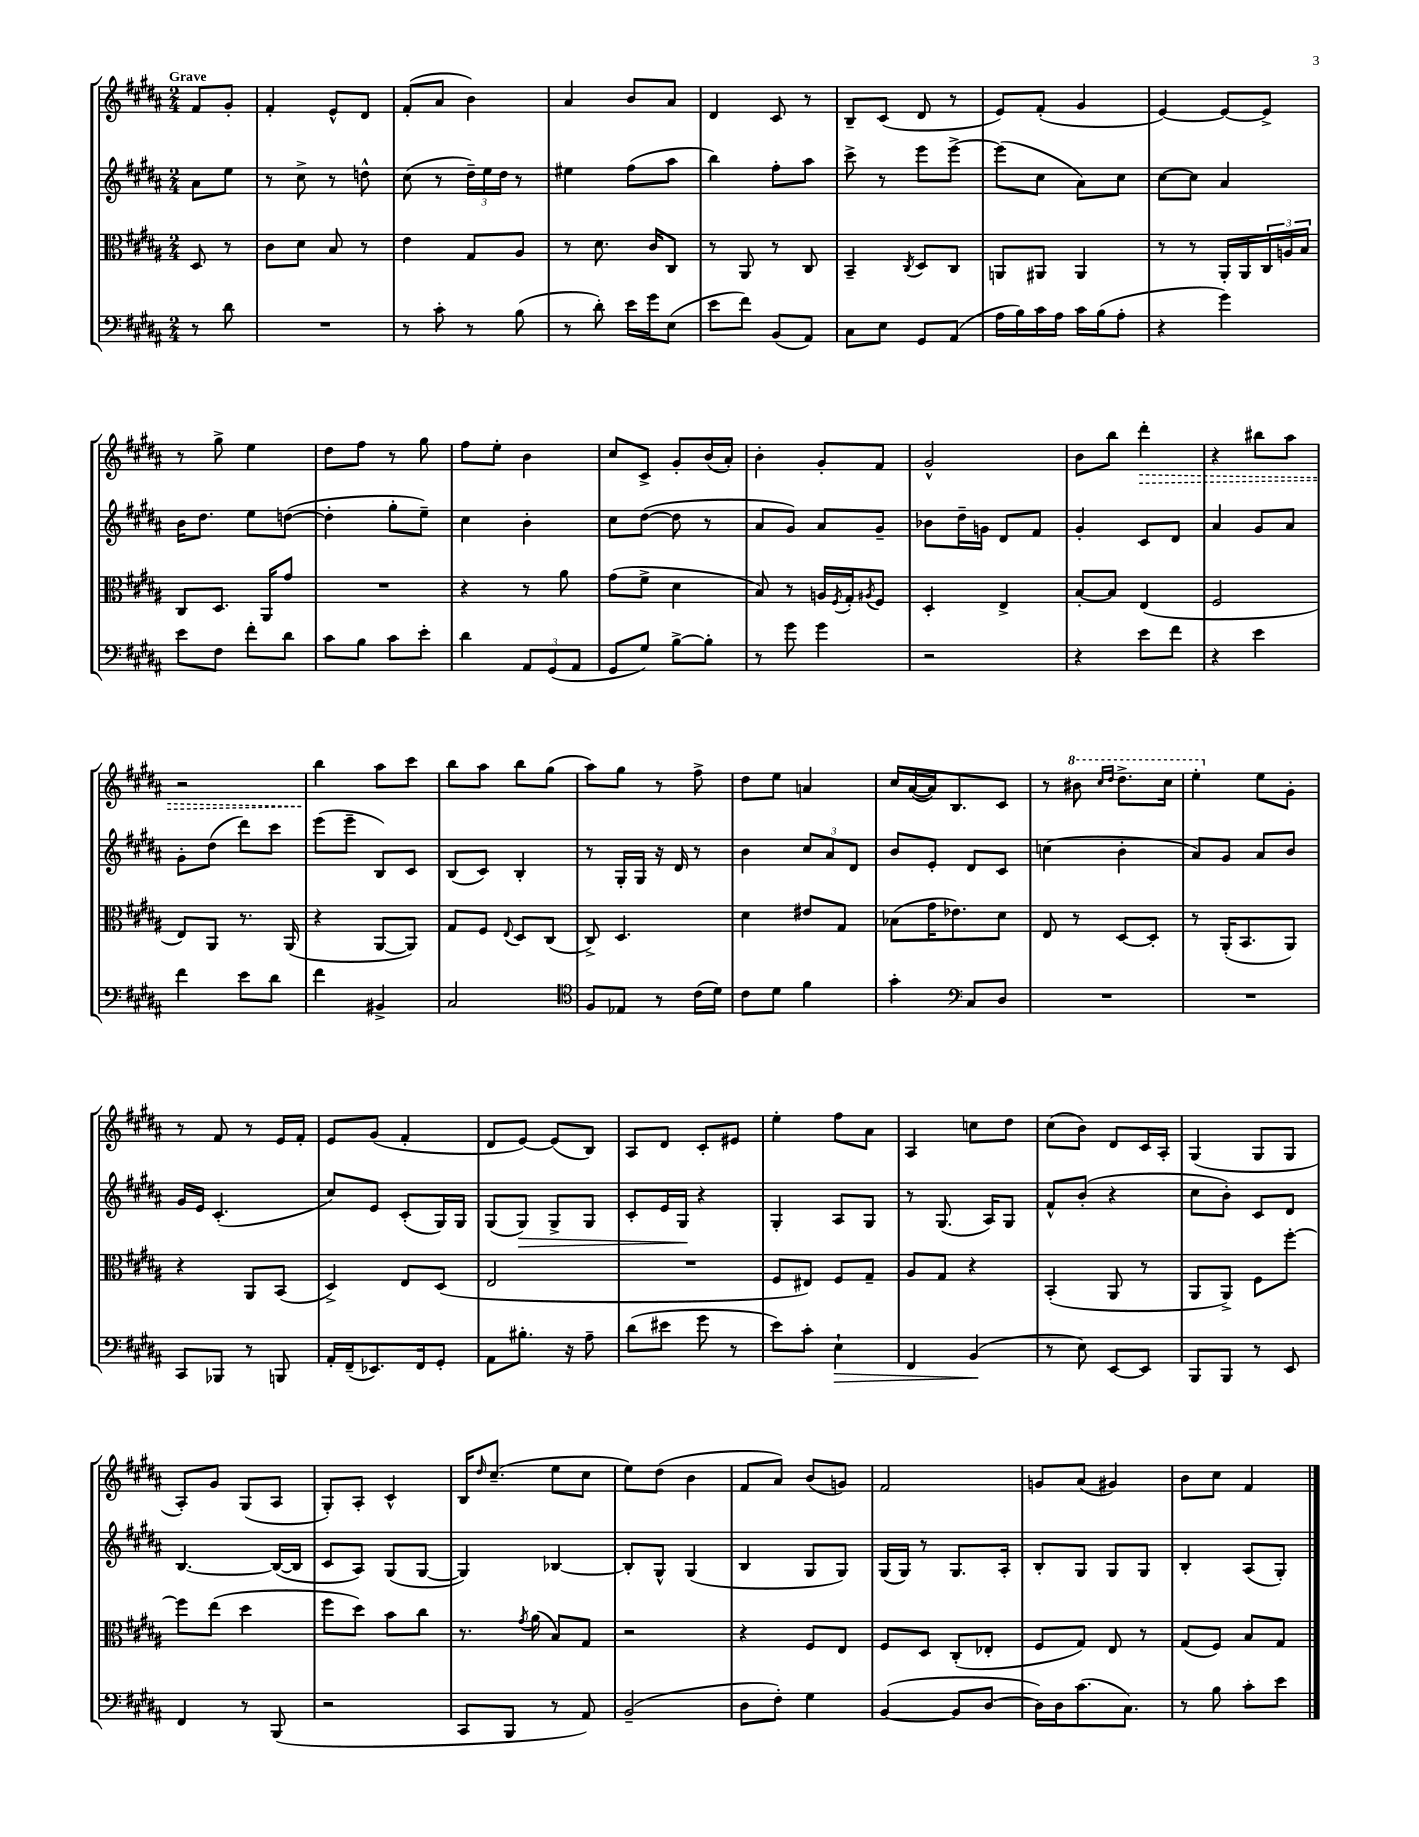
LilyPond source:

<<
\new StaffGroup <<
\new Staff = "s0" {
    \clef treble \key b \major \numericTimeSignature \time 2/4 \partial 4 \tempo "Grave"
    fis'8 gis'8-. |
    fis'4-. e'8-^ dis'8 |
    fis'8-.( ais'8 b'4) |
    ais'4 b'8 ais'8 |
    dis'4 cis'8 r8 |
    b8-- cis'8( dis'8 r8 |
    e'8) fis'8-.( gis'4 |
    e'4~) e'8~ e'8-> |
    r8 gis''8-> e''4 |
    dis''8 fis''8 r8 gis''8 |
    fis''8 e''8-. b'4 |
    cis''8 cis'8-> gis'8-. b'16( ais'16-.) |
    b'4-. gis'8-. fis'8 |
    gis'2-^ |
    b'8 b''8 \once \override Hairpin.style = #'dashed-line dis'''4-.\> |
    r4 bis''8 ais''8 |
    r2 |
    b''4\! ais''8 cis'''8 |
    b''8 ais''8 b''8 gis''8( |
    ais''8) gis''8 r8 fis''8-> |
    dis''8 e''8 a'4 |
    cis''16 ais'16~( ais'16) b8. cis'8 |
    r8 \ottava #1 bis''8 \grace { cis'''16 dis'''16 } dis'''8.-> cis'''16 |
    e'''4-. \ottava #0 e''8 gis'8-. |
    r8 fis'8 r8 e'16 fis'16-. |
    e'8 gis'8( fis'4-. |
    dis'8 e'8~) e'8( b8) |
    ais8 dis'8 cis'8-. eis'8 |
    e''4-. fis''8 ais'8 |
    ais4 c''8 dis''8 |
    cis''8( b'8) dis'8 cis'16 ais16-. |
    gis4( gis8 gis8 |
    ais8-.) gis'8 gis8( ais8 |
    gis8-.) ais8-. cis'4-^ |
    b16 \grace { dis''16 } cis''8.--( e''8 cis''8 |
    e''8) dis''8( b'4 |
    fis'8 ais'8) b'8( g'8) |
    fis'2 |
    g'8 ais'8( gis'4) |
    b'8 cis''8 fis'4 \bar "|." |
}
\new Staff = "s1" {
    \clef treble \key b \major \numericTimeSignature \time 2/4 \partial 4
    ais'8 e''8 |
    r8 cis''8-> r8 d''8-^ |
    cis''8( r8 \tuplet 3/2 { dis''16--) e''16 dis''16 } r8 |
    eis''4 fis''8( ais''8 |
    b''4) fis''8-. ais''8 |
    cis'''8-> r8 e'''8 e'''8~-> |
    e'''8( cis''8 ais'8) cis''8 |
    cis''8~ cis''8 ais'4 |
    b'16 dis''8. e''8 d''8~( |
    d''4-. gis''8-. e''8--) |
    cis''4 b'4-. |
    cis''8 dis''8~( dis''8 r8 |
    ais'8 gis'8) ais'8 gis'8-- |
    bes'8 dis''16-- g'16 dis'8 fis'8 |
    gis'4-. cis'8 dis'8 |
    ais'4 gis'8 ais'8 |
    gis'8-. dis''8( dis'''8) cis'''8 |
    e'''8( e'''8-- b8) cis'8 |
    b8( cis'8) b4-. |
    r8 gis16-. gis16 r16 dis'16 r8 |
    b'4 \tuplet 3/2 { cis''8 ais'8 dis'8 } |
    b'8 e'8-. dis'8 cis'8 |
    c''4( b'4-. |
    ais'8) gis'8 ais'8 b'8 |
    gis'16 e'16 cis'4.-.( |
    cis''8) e'8 cis'8-.( gis16) gis16 |
    gis8( gis8\>) gis8-> gis8 |
    cis'8-. e'16 gis16\! r4 |
    gis4-. ais8 gis8 |
    r8 gis8.( ais16) gis8 |
    fis'8-^ b'8-.( r4 |
    cis''8 b'8-.) cis'8 dis'8 |
    b4.~ b16~( b16 |
    cis'8 ais8) gis8( gis8~ |
    gis4) bes4~ |
    bes8-. gis8-^ gis4( |
    b4 gis8 gis8) |
    gis16( gis16) r8 gis8. ais16-. |
    b8-. gis8 gis8 gis8 |
    b4-. ais8( gis8-.) \bar "|." |
}
\new Staff = "s2" {
    \clef alto \key b \major \numericTimeSignature \time 2/4 \partial 4
    dis8 r8 |
    cis'8 dis'8 b8 r8 |
    e'4 gis8 ais8 |
    r8 dis'8. cis'16 cis8 |
    r8 ais,8 r8 cis8 |
    b,4-- \acciaccatura { cis8 } dis8 cis8 |
    a,8 ais,8 ais,4 |
    r8 r8 ais,16-. ais,16 \tuplet 3/2 { cis16 a16 b16 } |
    cis8 dis8. ais,16 gis'8 |
    R2 |
    r4 r8 ais'8 |
    gis'8( fis'8-> dis'4 |
    b8) r8 a16 \acciaccatura { fis8 } gis16-. \acciaccatura { ais8 } fis8 |
    dis4-. e4-> |
    b8~-. b8 e4( |
    fis2 |
    e8) ais,8 r8. ais,16( |
    r4 ais,8~ ais,8) |
    gis8 fis8 \appoggiatura { e8 } dis8 cis8( |
    cis8->) dis4. |
    dis'4 eis'8 gis8 |
    bes8( gis'16 ees'8.) dis'8 |
    e8 r8 dis8~ dis8-. |
    r8 ais,16-.( b,8. ais,8) |
    r4 ais,8 b,8( |
    dis4->) e8 dis8( |
    e2 |
    R2 |
    fis8 eis8) fis8 gis8-- |
    ais8 gis8 r4 |
    b,4-.( ais,8 r8 |
    ais,8 ais,8->) fis8 fis''8~-. |
    fis''8 e''8( dis''4 |
    fis''8 dis''8) b'8 cis''8 |
    r8. \acciaccatura { gis'8 } ais'16( b8) gis8 |
    r2 |
    r4 fis8 e8 |
    fis8 dis8 cis8-.( ees8-. |
    fis8 gis8) e8 r8 |
    gis8( fis8) b8 gis8 \bar "|." |
}
\new Staff = "s3" {
    \clef bass \key b \major \numericTimeSignature \time 2/4 \partial 4
    r8 dis'8 |
    R2 |
    r8 cis'8-. r8 b8( |
    r8 dis'8-.) e'16 gis'16 e8( |
    e'8 fis'8) b,8( ais,8) |
    cis8 e8 gis,8 ais,8( |
    ais16 b16) cis'16 ais16 cis'16 b16( ais8-. |
    r4 gis'4) |
    e'8 fis8 fis'8-. dis'8 |
    cis'8 b8 cis'8 e'8-. |
    dis'4 \tuplet 3/2 { ais,8 gis,8( ais,8 } |
    gis,8 gis8) b8~-> b8-. |
    r8 gis'8 gis'4 |
    r2 |
    r4 e'8 fis'8 |
    r4 e'4 |
    fis'4 e'8 dis'8 |
    fis'4 bis,4-> |
    cis2 |
    \clef tenor fis8 ees8 r8 cis'16( dis'16) |
    cis'8 dis'8 fis'4 |
    gis'4-. \clef bass cis8 dis8 |
    R2 |
    R2 |
    cis,8 bes,,8 r8 b,,8 |
    ais,16-. fis,16--( ees,8.) fis,16 gis,8-. |
    ais,8 bis8.-. r16 ais8-- |
    dis'8( eis'8 gis'8 r8 |
    e'8) cis'8-. e4-!\> |
    fis,4 b,4\!( |
    r8 e8) e,8~ e,8 |
    b,,8 b,,8 r8 e,8 |
    fis,4 r8 b,,8( |
    r2 |
    cis,8 b,,8 r8 ais,8) |
    b,2--( |
    dis8 fis8-.) gis4 |
    b,4~( b,8 dis8~ |
    dis16) dis16 cis'8.( cis8.) |
    r8 b8 cis'8-. e'8 \bar "|." |
}
>>
>>
\layout { \context { \Score \remove "Bar_number_engraver" } }
